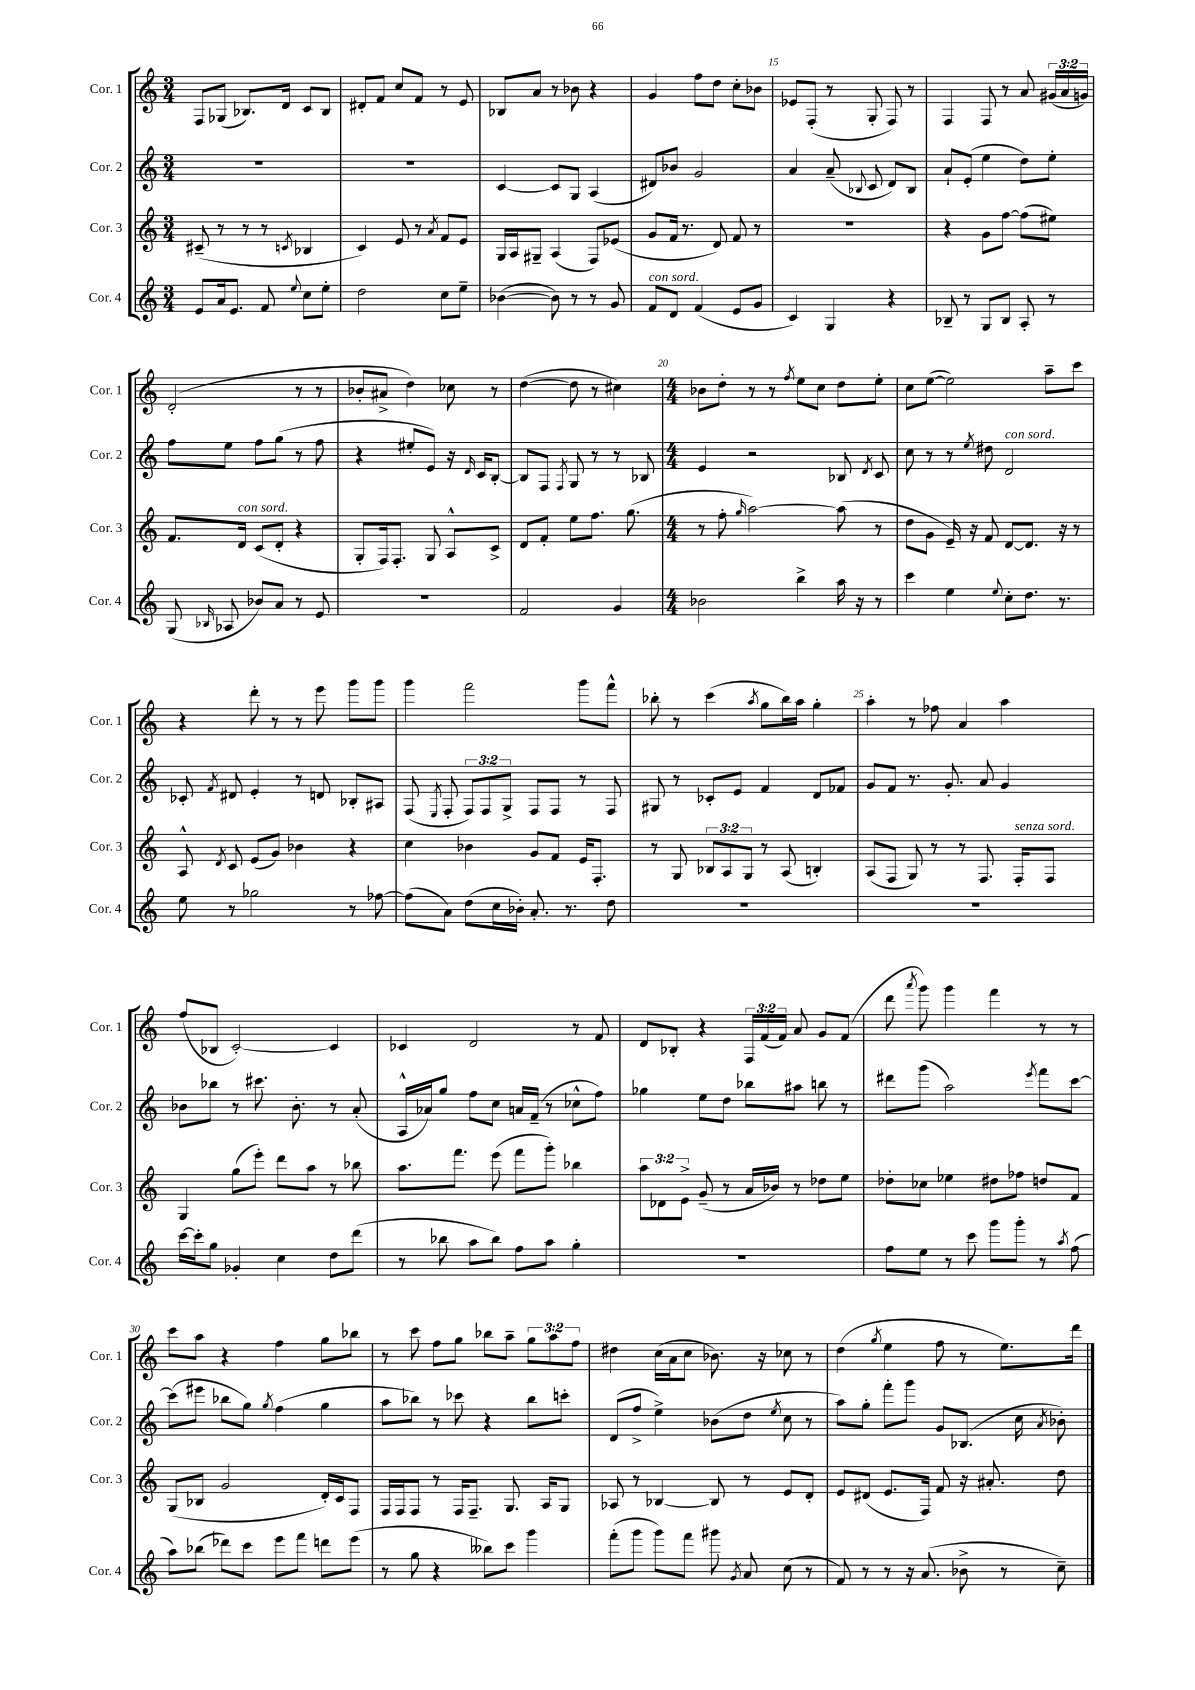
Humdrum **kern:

**kern	**kern	**kern	**kern
*staff4	*staff3	*staff2	*staff1
*clefG2	*clefG2	*clefG2	*clefG2
*k[]	*k[]	*k[]	*k[]
*M3/4	*M3/4	*M3/4	*M3/4
8e	(8c#~	2.r	8F
16a	8r	.	(8G-
8.e	.	.	.
.	8r	.	8.B-)
8f	8r	.	.
.	.	.	16d
8qqee	8qc	.	.
8cc	4B-	.	8c
8ee'	.	.	8B-
=	=	=	=
2dd	4c)	2.r	8d#'
.	.	.	8f
.	8e	.	8cc
.	8r	.	8f
.	8qa	.	.
8cc	8f	.	8r
8ee~	8e	.	8e
=	=	=	=
([4b-	16G	[4c	8B-
.	16A	.	.
.	8G#~	.	8a
8b-])	(4A	8c]	8r
8r	.	8G	8b-
8r	8F)	(4A	4r
8g	(8e-	.	.
=	=	=	=
8f	8g	8d#)	4g
8d	16f	8b-	.
.	8.r	.	.
(4f	.	2g	8ff
.	8d)	.	8dd
8e	8f	.	8cc'
8g	8r	.	8b-
=	=	=	=
4c)	2.r	4a	8e-
.	.	.	(8F'
4G	.	(8a~	8r
.	.	8qqB-	.
.	.	8c	8G'
4r	.	8d)	8F)
.	.	8B-	8r
=	=	=	=
8B-~	4r	8a`	4F
8r	.	(8e'	.
8G	8g	4ee	8F
8B-	[8ff	.	8r
8A'	(8ff]	8dd)	8a
8r	8ee#)	8ee'	(24g#
.	.	.	24a
.	.	.	24g)
=	=	=	=
(8G	8.f	8ff	(2d'
16qqB-	.	.	.
8A-	.	8ee	.
.	16d	.	.
8b-)	(8c	8ff	.
8a	8d'	(8gg	.
8r	4r	8r	8r
8e	.	8ff	8r
=	=	=	=
2.r	8G'	4r	8b-'
.	16F)	.	8a#^
.	8.F'	.	.
.	.	8ee#'	4dd)
.	8G	8e)	.
.	8A^^	16r	8cc-
.	.	16qqd	.
.	.	16c	.
.	8c^	[8B'	8r
=	=	=	=
2f	8d	8B]	([4dd
.	8f'	8F	.
.	.	8qF	.
.	8ee	8G	8dd]
.	8.ff	8r	8r
4g	.	8r	4cc#)
.	(8.gg	.	.
.	.	8B-	.
=	=	=	=
*M4/4	*M4/4	*M4/4	*M4/4
2b-	8r	4e	8b-
.	8ff'	.	8dd'
.	16qqgg	.	.
.	[2aa)	2r	8r
.	.	.	8r
.	.	.	8qff
4bb^	.	.	8ee
.	.	.	8cc
16aa	(8aa]	8B-	8dd
16r	.	.	.
.	.	8qd	.
8r	8r	8c	8ee'
=	=	=	=
4ccc	8dd	8cc	8cc
.	8g	8r	([8ee
4ee	16e~)	8r	2ee])
.	16r	.	.
.	.	8qee	.
.	8f	8dd#	.
8qqee	.	.	.
8cc'	[8d	2d	.
8.dd	8.d]	.	.
.	.	.	8aa~
8.r	16r	.	.
.	8r	.	8ccc
=	=	=	=
8ee	8A^^	8c-'	4r
.	8qd	8qf	.
8r	8c	8d#	.
2gg-	(8e	4e'	8ddd'
.	8g)	.	8r
.	4b-	8r	8r
.	.	8d	8eee
8r	4r	8B-'	8ggg
[8ff-	.	8A#	8ggg
=	=	=	=
(8ff-]	4cc	(8F	4ggg
.	.	8qE	.
8a)	.	8F'	.
(8dd	4b-	12F)	2fff
.	.	12F	.
16cc	.	.	.
.	.	12G^	.
16b-')	.	.	.
8.a'	8g	8F	.
.	8f	8F	.
8.r	.	.	.
.	16e	8r	8ggg
.	8.F'	.	.
8dd	.	8F	8fff^^
=	=	=	=
1r	8r	8G#	8bb-'
.	8G	8r	8r
.	12B-	8c-'	(4ccc
.	12A	.	.
.	.	8e	.
.	12G	.	.
.	.	.	8qaa
.	8r	4f	8gg
.	(8A	.	16bb-)
.	.	.	16aa
.	4B')	8d	4gg'
.	.	8f-	.
=	=	=	=
1r	(8A	8g	4aa'
.	8F	8f	.
.	8G)	8.r	8r
.	8r	.	8ff-
.	.	8.g'	.
.	8r	.	4a
.	8.F	8a	.
.	.	4g	4aa
.	16F'	.	.
.	8F	.	.
=	=	=	=
[16ccc	4G	8b-	(8ff
16ccc']	.	.	.
8gg	.	8bb-	8B-
4g-'	(8gg	8r	[2c')
.	8eee')	8.ccc#	.
4cc	8ddd	.	.
.	.	8.b-'	.
.	8aa	.	.
8dd	8r	8r	4c]
(8ddd	8bb-	(8a'	.
=	=	=	=
8r	8.aa	16A^^	4c-
.	.	16a-)	.
8bb-	.	8gg	.
.	8.fff	.	.
8aa	.	8ff	2d
8bb-)	(8eee	8cc	.
8ff	8fff	16a	.
.	.	(16f~	.
8aa	8ggg')	8r	.
4gg'	4bb-	8cc-^^	8r
.	.	8ff)	8f
=	=	=	=
1r	12aa	4gg-	8d
.	12d-	.	.
.	.	.	8B-'
.	12e^	.	.
.	(8g~	8ee	4r
.	8r	8dd	.
.	16a	8bb-	24F
.	.	.	(24f
.	16b-)	.	.
.	.	.	24f)
.	8r	8aa#	8a
.	8dd-	8bb	8g
.	8ee	8r	(8f
=	=	=	=
8ff	8dd-'	8ddd#	8ddd
.	.	.	8qaaa
8ee	8cc-	(8ggg	8ggg)
8r	4ee-	2aa)	4ggg
8ccc	.	.	.
8ggg	8dd#	.	4fff
8ggg'	8ff-	.	.
.	.	8qeee	.
8r	8dd	8fff	8r
8qaa	.	.	.
(8ff	8f	[8ccc	8r
=	=	=	=
8aa)	(8G	(8ccc]	8ccc
(8bb-	8B-	8eee#	8aa
8ddd-)	2g	8bb-	4r
8ccc	.	8gg)	.
.	.	8qgg	.
8eee	.	(4ff	4ff
8fff	.	.	.
8ddd	16d')	4gg	8gg
.	16c	.	.
(8eee	8F	.	8bb-
=	=	=	=
8r	16F	8aa	8r
.	16F	.	.
8gg	8F	8bb-)	8ccc
4r	8r	8r	8ff
.	16F	8ccc-	8gg
.	8.F~	.	.
8bb--)	.	4r	8bb-
8ccc	8.G	.	8aa~
4ggg	.	8bb-	12gg
.	16A	.	.
.	.	.	12aa
.	8G	8ccc'	.
.	.	.	12ff
=	=	=	=
(8fff'	8A-	(8d	4dd#
8ggg	8r	8ff^	.
8ggg)	[4B-	4ee^)	(16cc
.	.	.	16a
8fff	.	.	8cc
8ggg#	8B-]	(8b-	8.b-)
8qg	.	.	.
8a	8r	8dd	.
.	.	.	16r
.	.	8qee	.
(8cc	8e	8cc	8cc-
8r	8d'	8r	8r
=	=	=	=
8f)	8e	8aa)	(4dd
8r	(8d#	8gg'	.
.	.	.	8qgg
8r	8.e	8fff'	4ee
16r	.	8ggg	.
(8.a	16F)	.	.
.	8f	8g	8ff
8b-^	16r	(8.B-	8r
.	8.a#'	.	.
8r	.	.	8.ee)
.	.	16cc	.
.	.	8qa	.
8cc~)	8dd	8b-')	.
.	.	.	16ddd
==	==	==	==
*-	*-	*-	*-
